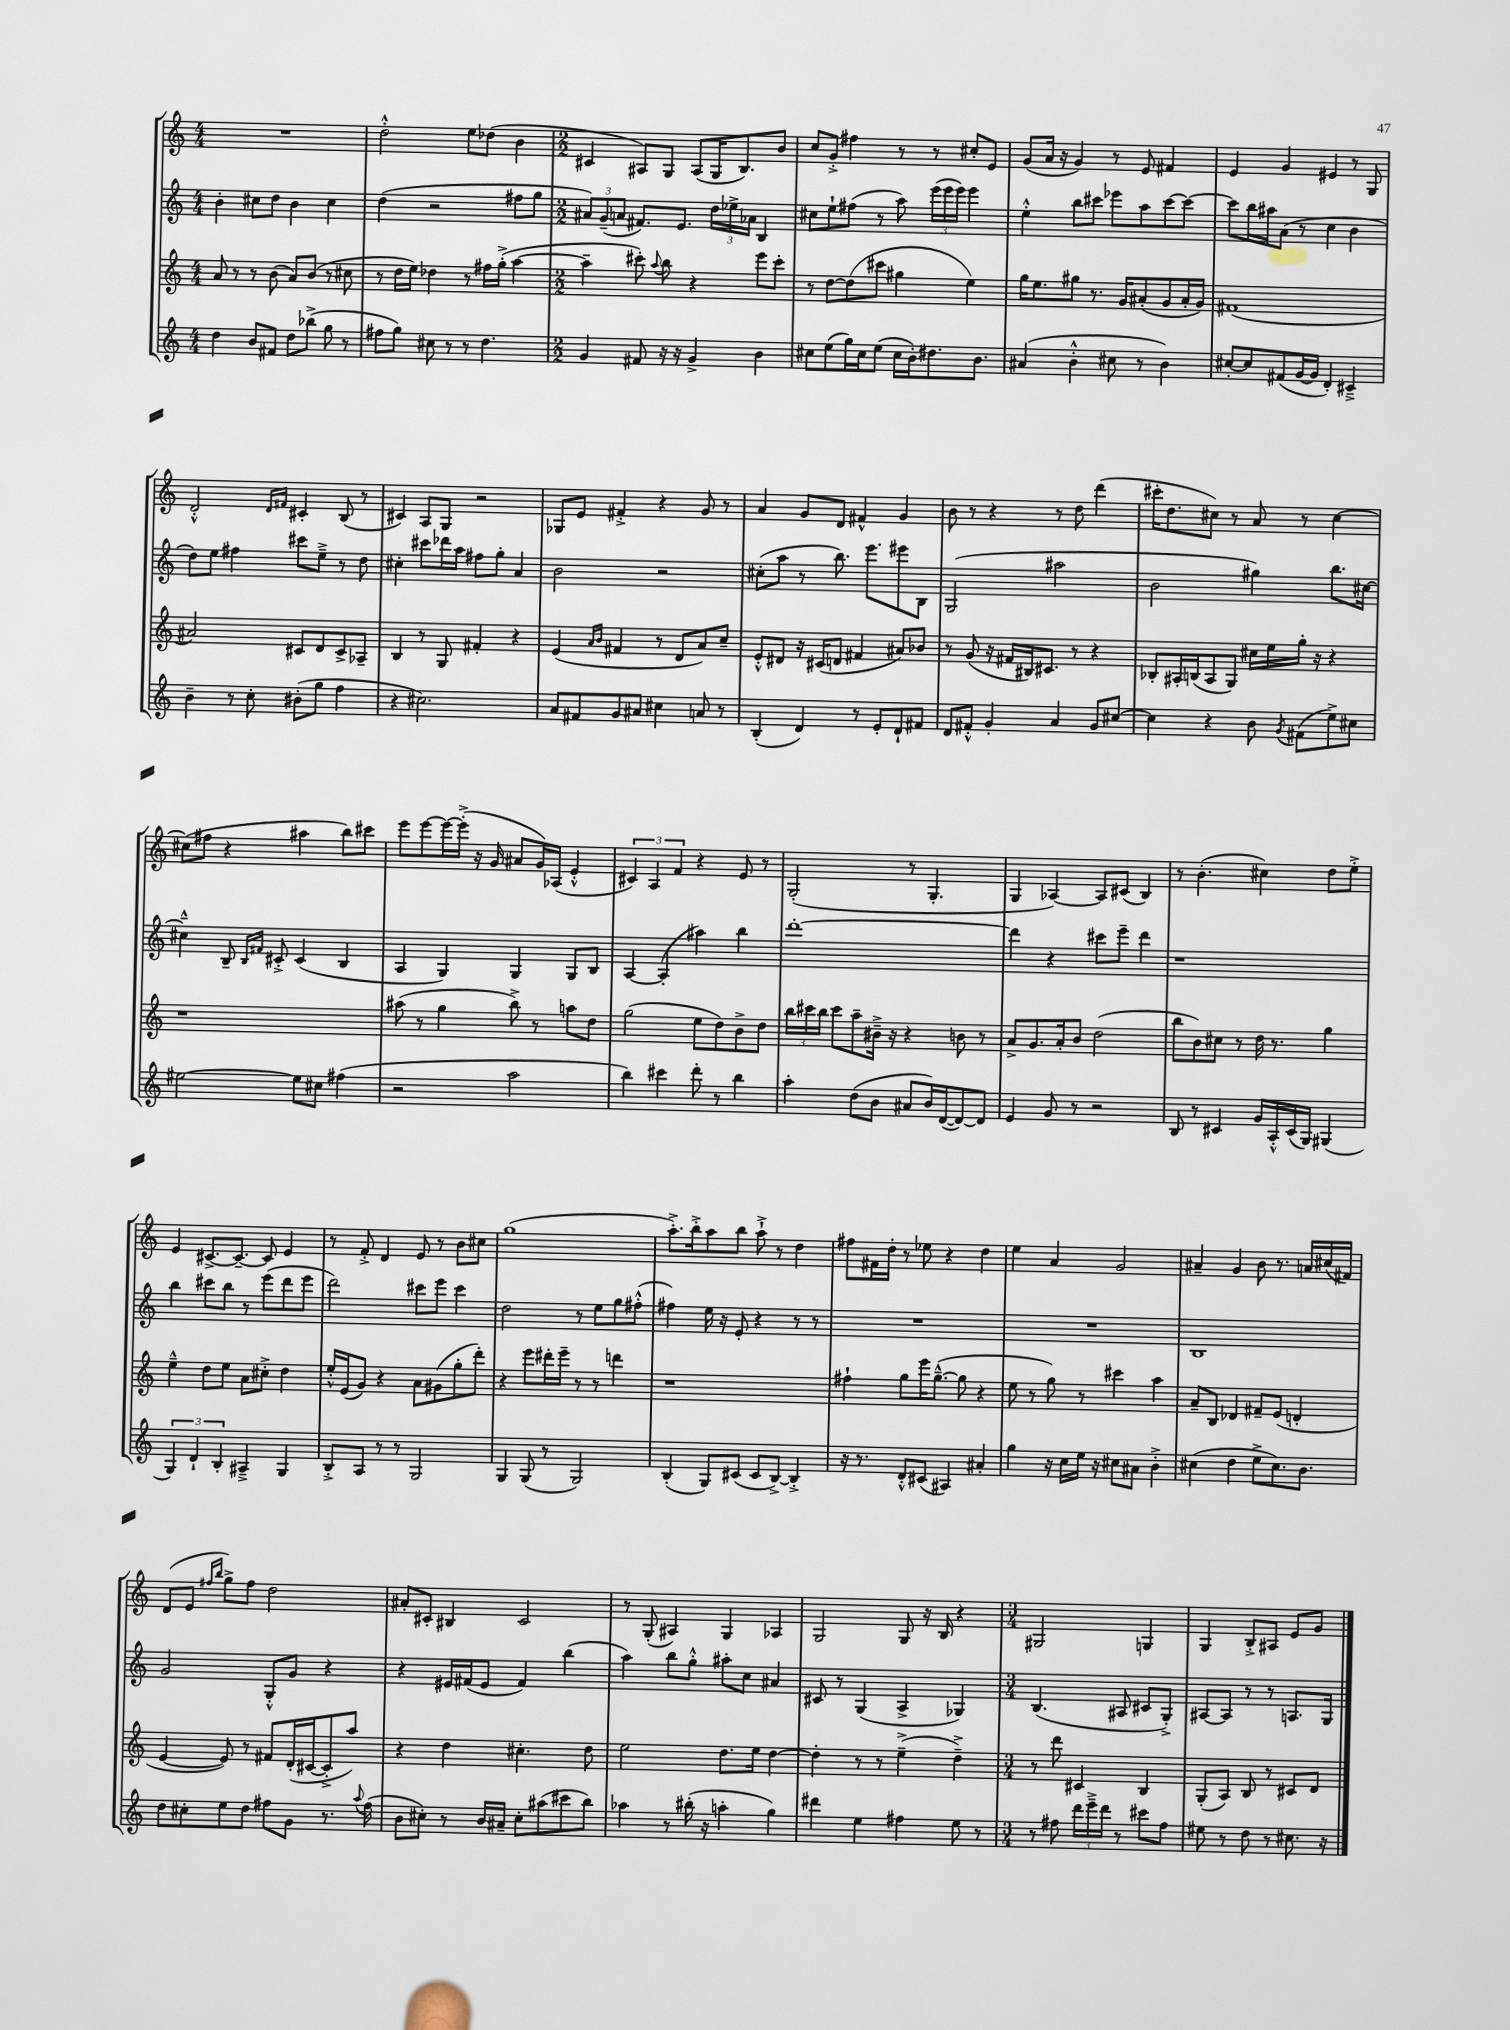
<<
\new StaffGroup <<
\new Staff = "s0" {
    \clef treble \key c \major \numericTimeSignature \time 4/4
    \autoBeamOff R1 |
    d''2-.-^ e''8[ des''8]( b'4 |
    \numericTimeSignature \time 2/2 cis'4 ais8[) g8] ais8[( g16 b8.) b'8] |
    c''8[ g'8]-.-> fis''4 r8 r8 cis''8[-. e'8] |
    g'8[( a'16] r16 g'4) r8 e'8 fis'4 |
    e'4 g'4 eis'4 r8 g8 |
    d'2-.-^ \grace { d'16[ fis'16] } cis'4-. b8( r8 |
    cis'4) a8[ g8] r2 |
    ges8[ e'8] fis'4-.-> r4 g'8 r8 |
    a'4 g'8[ d'8] fis'4-^ g'4 |
    b'8 r8 r4 r8 d''8 d'''4( |
    cis'''16[-. d''8. cis''8]) r8 a'8 r8 cis''4~ |
    cis''8[( fis''8] r4 ais''4 b''8[) cis'''8] |
    e'''8[ e'''8~ e'''16~ e'''16]-.->( r16 g'16 ais'8[ g'16) aes16]( e'4-.-^ |
    \tuplet 3/2 { cis'4) a4 f'4 } r4 e'8 r8 |
    g2-.( r8 g4.-. |
    g4 aes4~) aes8[ cis'8]( b4) |
    r8 b'4.-.( cis''4) d''8[ e''8]-.-> |
    e'4 cis'8.[~-> cis'8.]~-- cis'8 e'4 |
    r8 f'8-.-> d'4 e'8 r8 b'8[ cis''8] |
    g''1( |
    a''8.[-.->) b''16-.-> a''8 b''8] a''8-!-> r8 d''4 |
    fis''8[ fis'16 d''16]-. r8 ees''8 r4 d''4 |
    e''4 a'4 g'2 |
    ais'4-- g'4 b'8 r8. a'16[ cis''16( fis'16]) |
    d'8[( e'8] \grace { fis''16[ b''16] } g''8[->) fis''8] d''2 |
    ais'8[-. cis'8]-. bis4 cis'2 |
    r8 g8-.( ais4) g4 aes4 |
    g2 g8 r16 b16 r4 |
    \numericTimeSignature \time 3/4 gis2 g4 |
    g4 b8[-.-> ais8] e'8[ g'8] \bar "|." |
}
\new Staff = "s1" {
    \clef treble \key c \major \numericTimeSignature \time 4/4
    \autoBeamOff b'4-. cis''8[ d''8] b'4 cis''4 |
    d''4( r2 fis''8[ g''8] |
    \numericTimeSignature \time 2/2 \tuplet 3/2 { ais'8[) g'8--( a'8] } fis'8.[) e'8.] \tuplet 3/2 { d''16[ ees''16-> aes'16] } b4 |
    cis''8[ e''8-! fis''8]( r8 a''8) \tuplet 3/2 { e'''16[( e'''16 e'''16]) } e'''4 |
    e''4-.-^ b''8[ cis'''8] ees'''8[ a''8 cis'''8~ cis'''8]~ |
    cis'''8[ b''16 ais''16 a'8]( r8 c''4 b'4 |
    d''8[) e''8] fis''4 cis'''8[ e''8]---> r8 d''8 |
    cis''4-. cis'''8[ des'''16 a''16] fis''8[ g''8]-. a'4 |
    b'2 r2 |
    cis''8[-.( a''8] r8 b''8.) e'''8.[ eis'''8 b8] |
    g2( ais''2 |
    b'2 gis''4) b''8.[ cis''16]~ |
    cis''4---^ b8-- \grace { b16[ fis'16] } cis'8-.-> cis'4( b4 |
    a4 g4) g4 g8[ b8] |
    a4~ a4-.( ais''4) b''4 |
    d'''1~-. |
    d'''4 r4 cis'''8[ e'''8]-- d'''4 |
    r1 |
    b''4 cis'''8[ b''8] r8 e'''8[( d'''8 e'''8] |
    d'''2) cis'''8[ e'''8] cis'''4 |
    d''2 r8 e''8[ g''8 fis''8]-.-^( |
    fis''4) e''16 r16 e'8-. r4 r8 r8 |
    R1 |
    R1 |
    b1 |
    g'2 g8[-.-^ g'8] r4 |
    r4 eis'16[ fis'16( eis'8] fis'4) b''4( |
    a''4) b''8[ g''8]-.-^ ais''8[-. c''8] ais'4 |
    cis'8 r8 g4( a4-> ges4) |
    \numericTimeSignature \time 3/4 b4.( ais8 cis'8[ g8]-.->) |
    ais8[~ ais8] r8 r8 a8.[ g16] \bar "|." |
}
\new Staff = "s2" {
    \clef treble \key c \major \numericTimeSignature \time 4/4
    \autoBeamOff a'8 r8 r8 b'8( a'8[) b'8]( r8 cis''8 |
    r8 d''16[ e''16]) des''4 r8 fis''16[ g''16]-.->( a''4~ |
    \numericTimeSignature \time 2/2 a''4-- cis'''8-.) \appoggiatura { a''8 } b''8 r4 e'''8[ cis'''8]-. |
    r8 d''8[~ d''8( cis'''8] gis''4 e''4) |
    g''16[ e''8. gis''8] r8. g'16[ ais'8-.( g'8 ais'16-. g'16]) |
    fis'1( |
    ais'2) cis'8[ d'8 cis'8-> aes8]-- |
    b4 r8 g8 fis'4-. r4 |
    e'4( \grace { a'16[ b'16] } fis'4 r8 d'8[ a'8) c''8]-- |
    e'8[-.-^ dis'8] r16 cis'16[( d'8] fis'4 ais'8[) bes'8] |
    r8 g'8( r16 fis'16[ bis16) cis'8.] r8 r4 |
    bes8[-. ais16-. b16( ais8 g8]) cis''16[ e''16 g''16]-. r16 r4 |
    r1 |
    ais''8( r8 g''4 b''8->) r8 a''8[ d''8] |
    g''2( e''8[ d''8) b'8-> d''8] |
    \tuplet 3/2 { b''16[ cis'''16 b''16] } cis'''8[ a''8-- bis'16]---> r16 r4 b'8 r8 |
    a'8[-> g'8. a'16-. b'8] d''2( |
    b''8[ b'8) cis''8] r8 d''16 r8. g''4 |
    e''4---^ d''8[ e''8] a'8[ cis''8]-.-> d''4 |
    e''16[-.-^ e'16( g'8]) r4 a'8[ gis'8( g''8-. d'''8]-.) |
    r4 e'''8[ dis'''16-. e'''16]-- r8 r8 d'''4 |
    r1 |
    fis''4-! g''8[ e'''16 g''8.]~---^( g''8 r4 |
    e''8 r8 g''8) r8 cis'''4 a''4 |
    a'8[-- b8] des'4 fis'8[-- e'8]( d'4-. |
    e'4~ e'8) r8 fis'8[ d'16-.( cis'16~ cis'8-.-> a''8]) |
    r4 d''4 cis''4.-. d''8 |
    e''2 d''8.[ e''16] d''4~ |
    d''4-. r8 r8 e''4--->( d''4--->) |
    \numericTimeSignature \time 3/4 r8 d'''8 cis'4 b4 |
    g8[-.( a8]) b8 r8 cis'8[ d'8] \bar "|." |
}
\new Staff = "s3" {
    \clef treble \key c \major \numericTimeSignature \time 4/4
    \autoBeamOff d''4 b'8[ fis'8] d''8[ bes''8]->( g''8 r8 |
    fis''8[ g''8]) cis''8 r8 r8 d''4. |
    \numericTimeSignature \time 2/2 g'4 fis'8 r16 r16 g'4-> b'4 |
    cis''8[ e''8( g''16) cis''16 e''8]( cis''16[ b'16-.) dis''8. b'8.] |
    ais'4( b'4-.-^ cis''8 r8 b'4) |
    cis''8[~-. cis''8 fis'8( g'16~ g'16] d'4-.) cis'4---> |
    b'4-- r8 c''8-. bis'8[-.( g''8] f''4 |
    r4 cis''2.) |
    a'8[ fis'8 g'8 ais'8] cis''4 a'8 r8 |
    b4-.( d'4) r8 e'8[-. d'8-! fis'8] |
    d'8[ fis'8]-.-^ g'4-. a'4 g'8[ cis''8]~ |
    cis''4 r4 b'8 \acciaccatura { g'8 } fis'8[( e''8->) cis''8] |
    eis''2~ eis''8[ cis''8] fis''4( |
    r2 a''2 |
    b''4) cis'''4 d'''8-. r8 b''4 |
    a''4-. d''8[( b'8] ais'8[ b'16) d'16~( d'8~) d'8] |
    e'4 g'8 r8 r2 |
    b8 r8 cis'4 g'16[ a16-.-^ cis'16( g16]) gis4( |
    \tuplet 3/2 { g4) d'4-! b4-. } ais4---> g4 |
    b8[-.-> a8] r8 r8 g2 |
    g4 g8( r8 g2) |
    b4-.( g8[) cis'8]( cis'8[ b8]~->) b4-.-> |
    r16 r8. d'8[-.-^ cis'8]( ais4) ais'4-. |
    g''4 r16 c''16[ e''16] r16 cis''8[ ais'8] b'4-.-> |
    cis''4( d''4 e''8[-> cis''8.) b'8.] |
    d''8[ cis''8-. e''8 d''8] fis''8[ g'8] r8. \appoggiatura { a''8 } fis''16( |
    b'8[ cis''8]-.) r8 b'16[ ais'16]-- cis''8[-. ais''8( cis'''8 b''8]) |
    aes''4 r8 bis''16-.( r16 a''4-. g''4) |
    dis'''4 e''4 fis''4 e''8 r8 |
    \numericTimeSignature \time 3/4 r8 fis''8 \tuplet 3/2 { d'''16[ e'''16---> d'''16] } r8 cis'''8[ fis''8] |
    eis''8 r8 d''8 r8 cis''8. r16 \bar "|." |
}
>>
>>
\layout { \context { \Score \remove "Bar_number_engraver" } }
